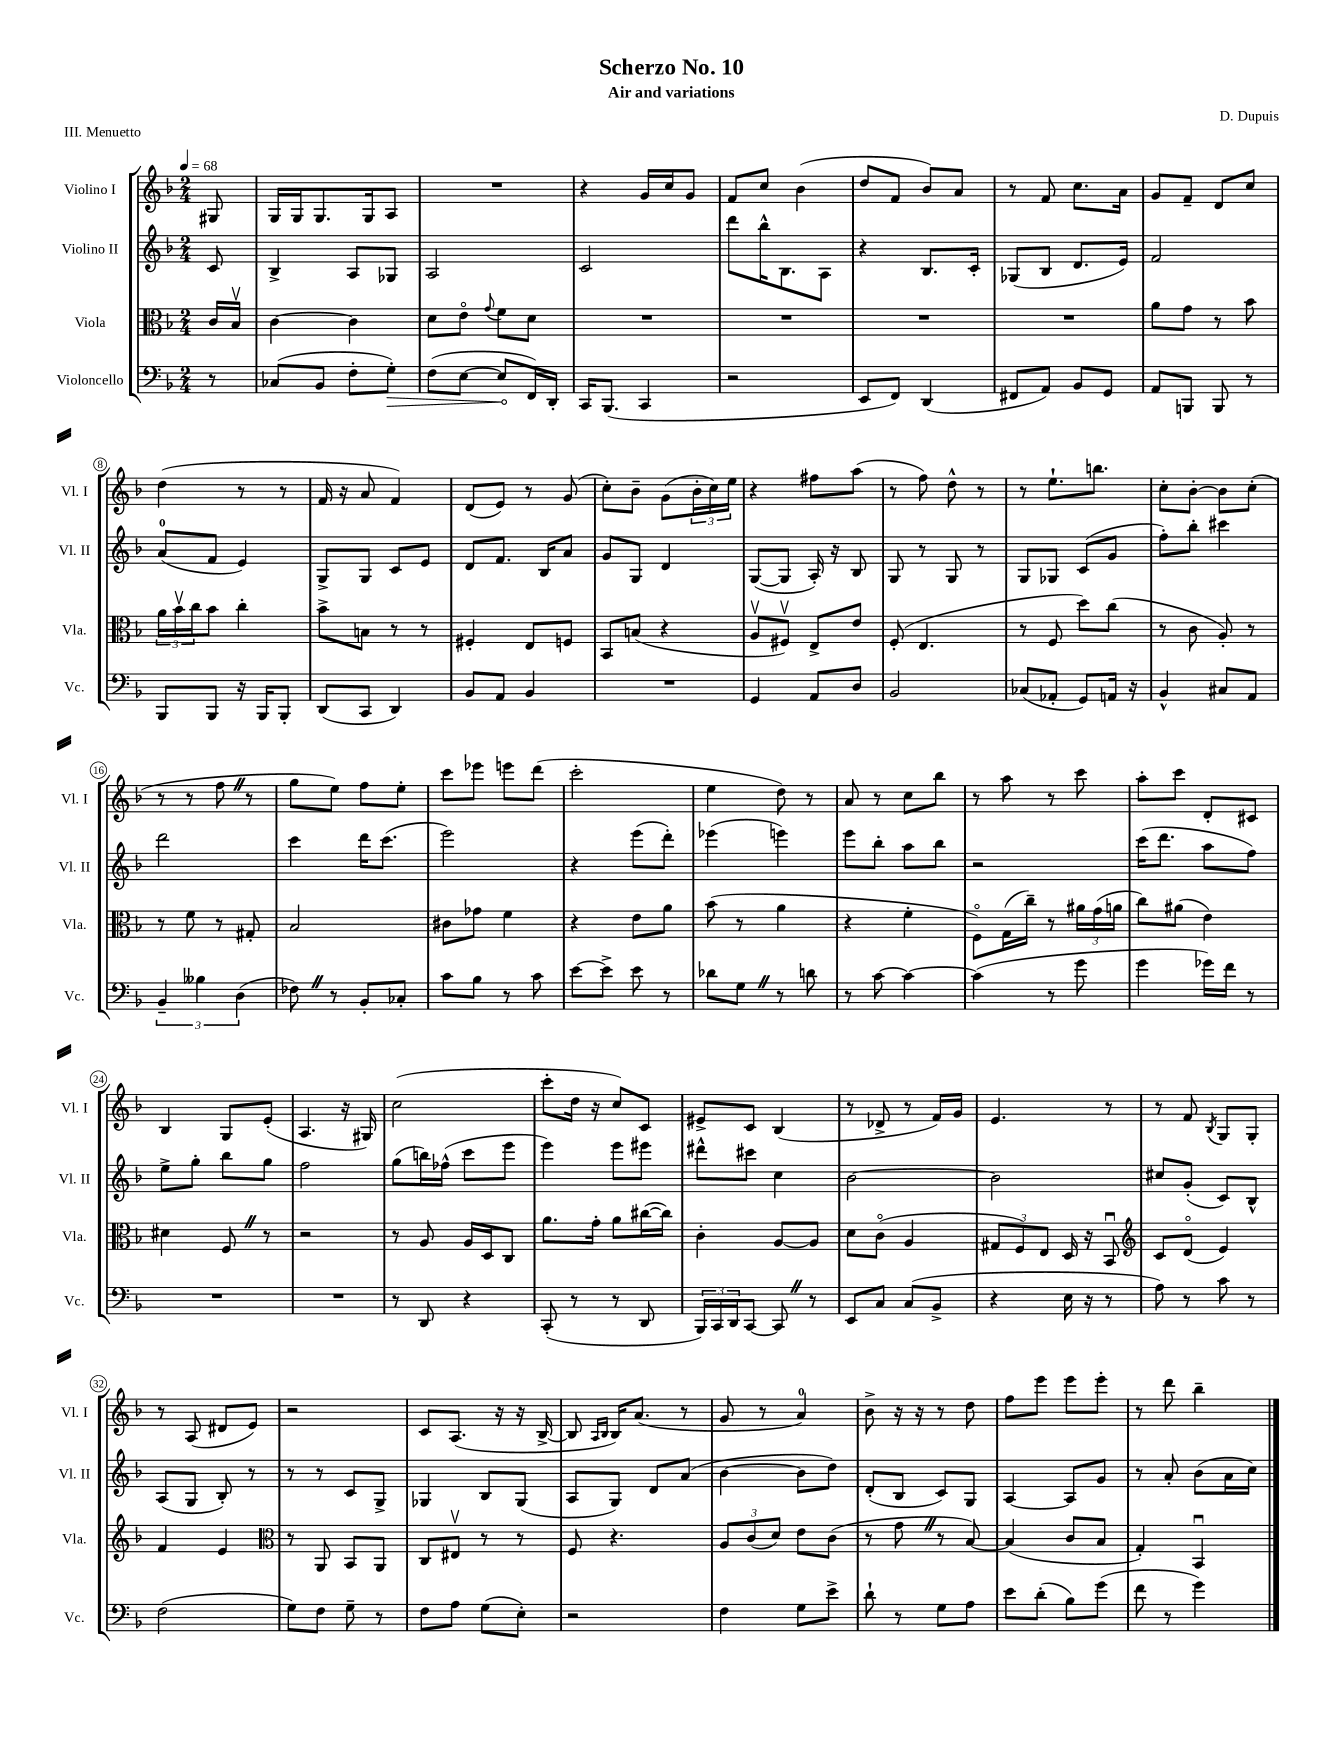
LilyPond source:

\header { title = "Scherzo No. 10" composer = "D. Dupuis" subtitle = "Air and variations" piece = "III. Menuetto" }
<<
\new StaffGroup <<
\new Staff = "s0" \with { instrumentName = "Violino I" shortInstrumentName = "Vl. I" } {
    \clef treble \key f \major \numericTimeSignature \time 2/4 \partial 8 \tempo 4 = 68
    gis8 |
    g16 g16 g8. g16 a8 |
    R2 |
    r4 g'16 c''16 g'8 |
    f'8 c''8 bes'4( |
    d''8 f'8 bes'8) a'8 |
    r8 f'8 c''8. a'16 |
    g'8 f'8-- d'8 c''8 |
    d''4( r8 r8 |
    f'16 r16 a'8 f'4) |
    d'8( e'8) r8 g'8( |
    c''8-.) bes'8-- g'8( \tuplet 3/2 { bes'16-. c''16) e''16 } |
    r4 fis''8 a''8( |
    r8 f''8) d''8-^ r8 |
    r8 e''8.-! b''8. |
    c''8-. bes'8~-. bes'8 c''8-.( |
    r8 r8 f''8 \once \override BreathingSign.text = \markup { \musicglyph "scripts.caesura.straight" } \breathe r8 |
    g''8 e''8) f''8 e''8-. |
    c'''8 ees'''8 e'''8 d'''8( |
    c'''2-. |
    e''4 d''8) r8 |
    a'8 r8 c''8 bes''8 |
    r8 a''8 r8 c'''8 |
    a''8-. c'''8 d'8-. cis'8 |
    bes4 g8 e'8-.( |
    a4. r16 gis16) |
    c''2( |
    c'''8-. d''16 r16 c''8) c'8 |
    eis'8-> c'8 bes4( |
    r8 des'8-> r8 f'16) g'16 |
    e'4. r8 |
    r8 f'8 \acciaccatura { bes8 } g8 g8-. |
    r8 a8( dis'8 e'8) |
    r2 |
    c'8 a8.( r16 r16 bes16~-> |
    bes8 \grace { a16 bes16 } bes16) a'8.( r8 |
    g'8 r8 a'4-0) |
    bes'8-> r16 r16 r8 d''8 |
    f''8 e'''8 e'''8 e'''8-. |
    r8 d'''8 bes''4-- \bar "|." |
}
\new Staff = "s1" \with { instrumentName = "Violino II" shortInstrumentName = "Vl. II" } {
    \clef treble \key f \major \numericTimeSignature \time 2/4 \partial 8
    c'8 |
    bes4-> a8 ges8 |
    a2 |
    c'2 |
    d'''8 bes''16-^ bes8. a8 |
    r4 bes8. c'16-. |
    ges8( bes8 d'8. e'16) |
    f'2 |
    a'8-0( f'8 e'4) |
    g8-> g8 c'8 e'8 |
    d'8 f'8. bes16 a'8 |
    g'8 g8 d'4 |
    g8~( g8 a16-.) r16 bes8 |
    g8 r8 g8 r8 |
    g8 ges8 c'8( g'8 |
    f''8-.) bes''8-. cis'''4 |
    d'''2 |
    c'''4 d'''16 c'''8.( |
    e'''2) |
    r4 e'''8( d'''8-.) |
    ees'''4( e'''4) |
    e'''8 bes''8-. a''8 bes''8 |
    r2 |
    c'''16( d'''8. a''8 f''8) |
    e''8-> g''8-. bes''8 g''8 |
    f''2 |
    g''8( b''16) fes''16-^( c'''8 e'''8 |
    e'''4) e'''8 eis'''8 |
    dis'''8-^ cis'''8 c''4 |
    bes'2~ |
    bes'2 |
    cis''8 g'8-.( c'8) bes8-^ |
    a8( g8 bes8-.) r8 |
    r8 r8 c'8 g8-> |
    ges4 bes8 ges8( |
    a8 g8) d'8 a'8( |
    bes'4~ bes'8 d''8) |
    d'8-.( bes8 c'8) g8 |
    a4~ a8 g'8 |
    r8 a'8-. bes'8( a'16 c''16) \bar "|." |
}
\new Staff = "s2" \with { instrumentName = "Viola" shortInstrumentName = "Vla." } {
    \clef alto \key f \major \numericTimeSignature \time 2/4 \partial 8
    c'16 bes16\upbow |
    c'4~ c'4 |
    d'8 e'8\flageolet \appoggiatura { g'8 } f'8 d'8 |
    R2 |
    R2 |
    R2 |
    R2 |
    a'8 g'8 r8 bes'8 |
    \tuplet 3/2 { a'16 bes'16\upbow c''16 } bes'8 c''4-. |
    bes'8-> b8 r8 r8 |
    fis4-. e8 f8 |
    bes,8 b8( r4 |
    a8\upbow fis8\upbow) e8-> e'8 |
    f8-.( e4. |
    r8 f8 d''8) c''8( |
    r8 c'8 a8-.) r8 |
    r8 f'8 r8 gis8-. |
    bes2 |
    cis'8 ges'8 f'4 |
    r4 e'8 a'8 |
    bes'8( r8 a'4 |
    r4 f'4-. |
    f8\flageolet) g16( c''16--) r8 \tuplet 3/2 { ais'16 g'16( a'16 } |
    c''8) ais'8( e'4) |
    dis'4 f8 \once \override BreathingSign.text = \markup { \musicglyph "scripts.caesura.straight" } \breathe r8 |
    r2 |
    r8 a8 a16 d16 c8 |
    a'8. g'16-. a'8 cis''16~( cis''16) |
    c'4-. a8~ a8 |
    d'8 c'8\flageolet( a4 |
    \tuplet 3/2 { gis8 f8) e8 } d16 r16 bes,8\downbow |
    \clef treble c'8 d'8\flageolet( e'4) |
    f'4 e'4 |
    \clef alto r8 a,8 bes,8 a,8 |
    c8 eis8\upbow r8 r8 |
    f8 r4. |
    \tuplet 3/2 { a8 c'8( d'8) } e'8 c'8( |
    r8 g'8 \once \override BreathingSign.text = \markup { \musicglyph "scripts.caesura.straight" } \breathe r8 bes8~) |
    bes4( c'8 bes8 |
    g4-.) bes,4\downbow \bar "|." |
}
\new Staff = "s3" \with { instrumentName = "Violoncello" shortInstrumentName = "Vc." } {
    \clef bass \key f \major \numericTimeSignature \time 2/4 \partial 8
    r8 |
    ces8( bes,8 f8-. \once \override Hairpin.circled-tip = ##t g8-.\>) |
    f8( e8~ e8\! f,16) d,16-. |
    c,16 bes,,8.( c,4 |
    r2 |
    e,8 f,8) d,4( |
    fis,8 a,8) bes,8 g,8 |
    a,8 b,,8 b,,8 r8 |
    bes,,8 bes,,8 r16 bes,,16 bes,,8-. |
    d,8( c,8 d,4) |
    bes,8 a,8 bes,4 |
    R2 |
    g,4 a,8 d8 |
    bes,2 |
    ces8( aes,8-. g,8) a,16 r16 |
    bes,4-^ cis8 a,8 |
    \tuplet 3/2 { bes,4-- beses4 d4( } |
    fes8) \once \override BreathingSign.text = \markup { \musicglyph "scripts.caesura.straight" } \breathe r8 bes,8-. ces8-. |
    c'8 bes8 r8 c'8 |
    e'8~ e'8-> e'8 r8 |
    des'8 g8 \once \override BreathingSign.text = \markup { \musicglyph "scripts.caesura.straight" } \breathe r8 d'8 |
    r8 c'8~ c'4~ |
    c'4( r8 g'8 |
    g'4 ges'16) f'16 r8 |
    R2 |
    R2 |
    r8 d,8 r4 |
    c,8-.( r8 r8 d,8 |
    \tuplet 3/2 { bes,,16) c,16 d,16 } c,8~ c,8 \once \override BreathingSign.text = \markup { \musicglyph "scripts.caesura.straight" } \breathe r8 |
    e,8 c8 c8( bes,8-> |
    r4 e16 r16 r8 |
    a8) r8 c'8 r8 |
    f2( |
    g8) f8 g8-- r8 |
    f8 a8 g8( e8-.) |
    r2 |
    f4 g8 e'8-> |
    d'8-! r8 g8 a8 |
    e'8 d'8-.( bes8) g'8( |
    f'8 r8 g'4) \bar "|." |
}
>>
>>
\layout { \context { \Score \override BarNumber.stencil = #(make-stencil-circler 0.1 0.3 ly:text-interface::print) } }
